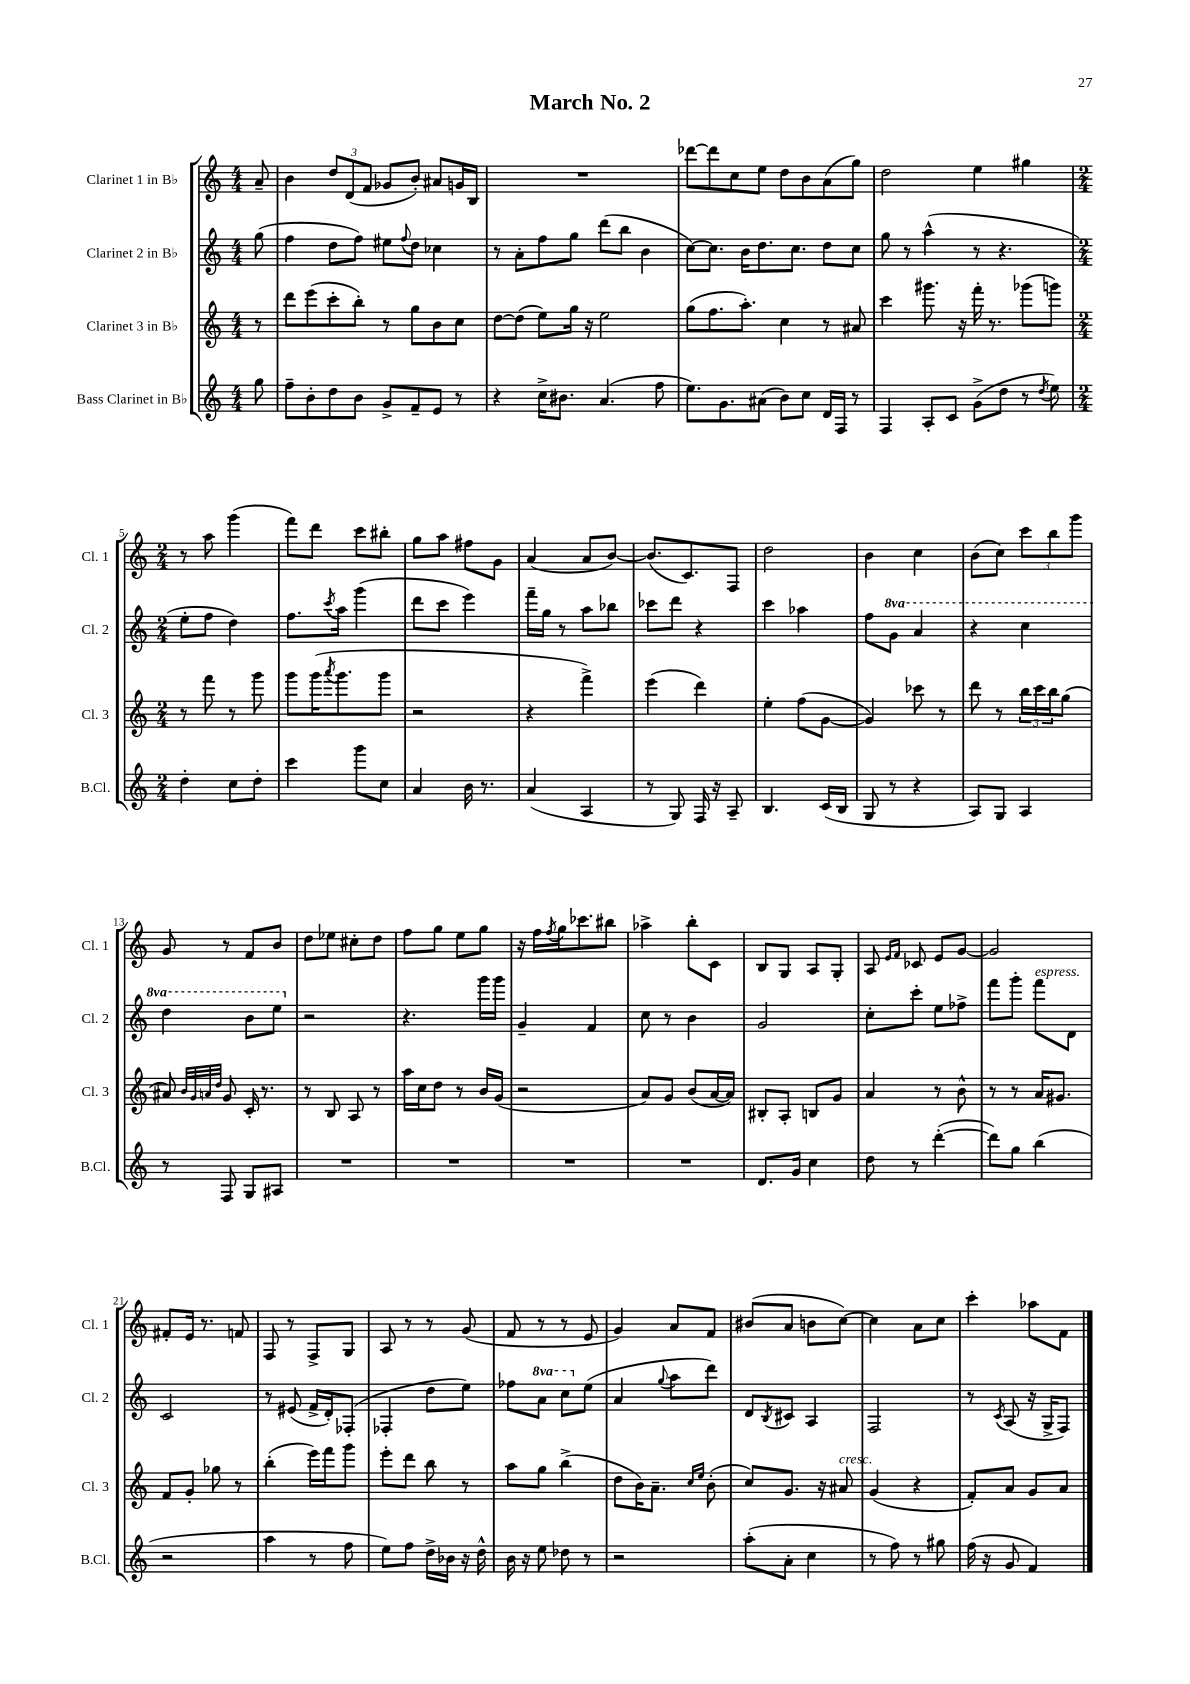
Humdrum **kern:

**kern	**kern	**kern	**kern
*part4	*part3	*part2	*part1
*staff4	*staff3	*staff2	*staff1
*I"Bass Clarinet in B♭	*I"Clarinet 3 in B♭	*I"Clarinet 2 in B♭	*I"Clarinet 1 in B♭
*I'B.Cl.	*I'Cl. 3	*I'Cl. 2	*I'Cl. 1
*clefG2	*clefG2	*clefG2	*clefG2
*k[]	*k[]	*k[]	*k[]
*M4/4	*M4/4	*M4/4	*M4/4
=	=	=	=
8gg\	8r	(8gg\	8a~/
=1	=1	=1	=1
8ff~\L	8ddd\L	4ff\	4b\
8b'\	(8eee\	.	.
8dd\	8ccc'\	8dd\L	12dd/L
.	.	.	(12d/
8b\J	8bb'\J)	8ff\J)	.
.	.	.	12f/J
8g^/L	8r	8ee#X\L	8g-X/L
.	.	8qqff/	.
8f~/	8gg\L	8dd\J	8b'/J)
8e/J	8b\	4cc-X\	8a#X/L
8r	8cc\J	.	16gn/L
.	.	.	16B/JJ
=2	=2	=2	=2
4r	[8dd\L	8r	1r
.	(8dd\J]	8a'\L	.
16cc^\KL	8ee\L)	8ff\	.
8.b#X\J	.	.	.
.	16gg\Jk	8gg\J	.
.	16r	.	.
(4.a/	2ee\	(8ddd\L	.
.	.	8bb\J	.
.	.	4b\	.
8ff\	.	.	.
=3	=3	=3	=3
8.ee\L)	(8gg\L	[8cc\L)	[8ddd-X\L
.	8.ff\	8.cc\J]	8ddd-\]
8.g\	.	.	.
.	.	.	8cc\
.	8.aa'\J)	16b\KL	.
(8a#X\J	.	8.dd\	8ee\J
8b\L)	4cc\	.	8dd\L
.	.	8.cc\J	.
8cc\J	.	.	8b\
16d/LL	8r	8dd\L	(8a\
16F/JJ	.	.	.
8r	8a#X/	8cc\J	8gg\J)
=4	=4	=4	=4
4F/	4ccc\	8gg\	2dd\
.	.	8r	.
8A'/L	8.ggg#X\	(4aa^^\	.
8c/J	.	.	.
.	16r	.	.
(8g^\L	16fff'\	8r	4ee\
.	8.r	.	.
8dd\J	.	4.r	.
8r	(8ggg-X\L	.	4gg#X\
8qdd/	.	.	.
8ee\)	8gggn\J)	.	.
!!LO:LB:g=z
=5	=5	=5	=5
*M2/4	*M2/4	*M2/4	*M2/4
4dd'\	8r	8ee'\L	8r
.	8fff\	8ff\J	8aa\
8cc\L	8r	4dd\)	(4ggg\
8dd'\J	8ggg\	.	.
=6	=6	=6	=6
4ccc\	8ggg\L	8.ff\L	8fff\L)
.	(16ggg\K	.	8ddd\J
.	8qaaa/	8qccc/	.
.	8.ggg\	16aa\Jk	.
8ggg\L	.	(4ggg\	8ccc\L
8cc\J	8ggg\J	.	8bb#X'\J
=7	=7	=7	=7
4a/	2r	8ddd\L	8gg\L
.	.	8ccc\J	8aa\J
16b\	.	4eee\)	8ff#X\L
8.r	.	.	.
.	.	.	8g\J
=8	=8	=8	=8
(4a/	4r	16fff~\LL	(4a/
.	.	16gg\JJ	.
.	.	8r	.
4A/	4fff^\)	8aa\L	8a/L
.	.	8bb-X\J	[8b/J)
=9	=9	=9	=9
8r	(4eee\	8ccc-X\L	(8.b/L]
8G/)	.	8ddd\J	.
.	.	.	8.c/)
16F/	4ddd\)	4r	.
16r	.	.	.
8A~/	.	.	8F/J
=10	=10	=10	=10
4.B/	4ee'\	4ccc\	2dd\
.	(8ff\L	4aa-X\	.
(16c/LL	[8g\J	.	.
16B/JJ	.	.	.
=11	=11	=11	=11
8G/	4g/])	8ff\L	4b\
*	*	*8va	*
8r	.	8gg\J	.
4r	8ccc-X\	4aa/	4cc\
.	8r	.	.
=12	=12	=12	=12
8A/L)	8ddd\	4r	(8b\L
8G/J	8r	.	8cc\J)
4A/	24bb\LL	4ccc\	12ccc\L
.	24ccc\	.	.
.	24bb\J	.	12bb\
.	(8gg\J	.	.
.	.	.	12ggg\J
!!LO:LB:g=z
=13	=13	=13	=13
8r	8a#X/)	4ddd\	8g/
.	32qqb/LLL	.	.
.	32qqg/	.	.
.	32qqan/	.	.
.	32qqdd/JJJ	.	.
8F/	8g/	.	8r
8G/L	16c'/	8bb\L	8f/L
.	8.r	.	.
8A#X/J	.	8eee\J	8b/J
=14	=14	=14	=14
*	*	*X8va	*
2r	8r	2r	8dd\L
.	8B/	.	8ee-X\J
.	8A/	.	8cc#X'\L
.	8r	.	8dd\J
=15	=15	=15	=15
2r	16aa\LL	4.r	8ff\L
.	16cc\J	.	.
.	8dd\J	.	8gg\J
.	8r	.	8ee\L
.	16b/LL	16ggg\LL	8gg\J
.	(16g/JJ	16ggg\JJ	.
=16	=16	=16	=16
2r	2r	4g~/	16r
.	.	.	16ff\LL
.	.	.	8qff/
.	.	.	16gg\J
.	.	.	8.ccc-X\
.	.	4f/	.
.	.	.	8bb#X\J
=17	=17	=17	=17
2r	8a/L)	8cc\	4aa-X^\
.	8g/J	8r	.
.	(8b/L	4b\	8bb'\L
.	[16a/L	.	8c\J
.	16a/JJ])	.	.
=18	=18	=18	=18
8.d/L	8B#X'/L	2g/	8B/L
.	8A'/J	.	8G/J
16g/Jk	.	.	.
4cc\	8Bn/L	.	8A/L
.	8g/J	.	8G'/J
=19	=19	=19	=19
8dd\	4a/	8cc'\L	8A/
.	.	.	16qqe/LL
.	.	.	16qqf/JJ
8r	.	8ccc'\J	8c-X/
([4ddd'\	8r	8ee\L	8e/L
.	8b^^\	8ff-X^\J	[8g/J
=20	=20	=20	=20
8ddd\L])	8r	8fff\L	2g/]
8gg\J	8r	8ggg'\J	.
!	!	!LO:TX:a:i:t=espress.	!
(4bb\	16a/KL	8fff\L	.
.	8.g#X/J	.	.
.	.	8d\J	.
!!LO:LB:g=z
=21	=21	=21	=21
2r	8f/L	2c/	8f#X'/L
.	8g'/J	.	16e/Jk
.	.	.	8.r
.	8gg-X\	.	.
.	8r	.	8fn/
=22	=22	=22	=22
4aa\	(4bb'\	8r	8F/
.	.	(8e#X/	8r
8r	16eee\LL)	16f^/LL	8F^/L
.	16fff\J	16d'/J)	.
8ff\	8ggg\J	(8F-X'/J	8G/J
=23	=23	=23	=23
8ee\L)	8eee'\L	4F-X'/	8A/
8ff\J	8ddd\J	.	8r
16dd^\LL	8bb\	8dd\L	8r
16b-X\JJ	.	.	.
16r	8r	8ee\J)	(8g/
16dd^^\	.	.	.
=24	=24	=24	=24
16b\	8aa\L	8ff-X\L	8f/
16r	.	.	.
*	*	*8va	*
8ee\	8gg\J	8aa\J	8r
8dd-X\	(4bb^\	8ccc\L	8r
*	*	*X8va	*
8r	.	(8ee\J	8e/
=25	=25	=25	=25
2r	8dd\L	4a/	4g/)
.	16b\K)	.	.
.	8.a~\J	.	.
.	.	8qqgg/	.
.	.	8aa\L	8a/L
.	16qqcc/LL	.	.
.	16qqee/JJ	.	.
.	(8b'\	8ddd\J)	8f/J
=26	=26	=26	=26
(8aa'\L	8cc/L)	8d/L	(8b#X/L
.	.	8qB/	.
8a'\J	8.g/J	8c#X/J	8a/J
4cc\	.	4A/	8bn\L
.	16r	.	.
!	!LO:TX:a:i:t=cresc.	!	!
.	8a#X/	.	[8cc\J)
=27	=27	=27	=27
8r	(4g/	2F/	4cc\]
8ff\)	.	.	.
8r	4r	.	8a\L
8gg#X\	.	.	8cc\J
=28	=28	=28	=28
(16ff\	8f'/L)	8r	4ccc'\
16r	.	.	.
.	.	8qc/	.
8g/	8a/J	(8A/	.
4f/)	8g/L	16r	8aa-X\L
.	.	16G^/KL	.
.	8a/J	8F/J)	8f\J
==	==	==	==
*-	*-	*-	*-
